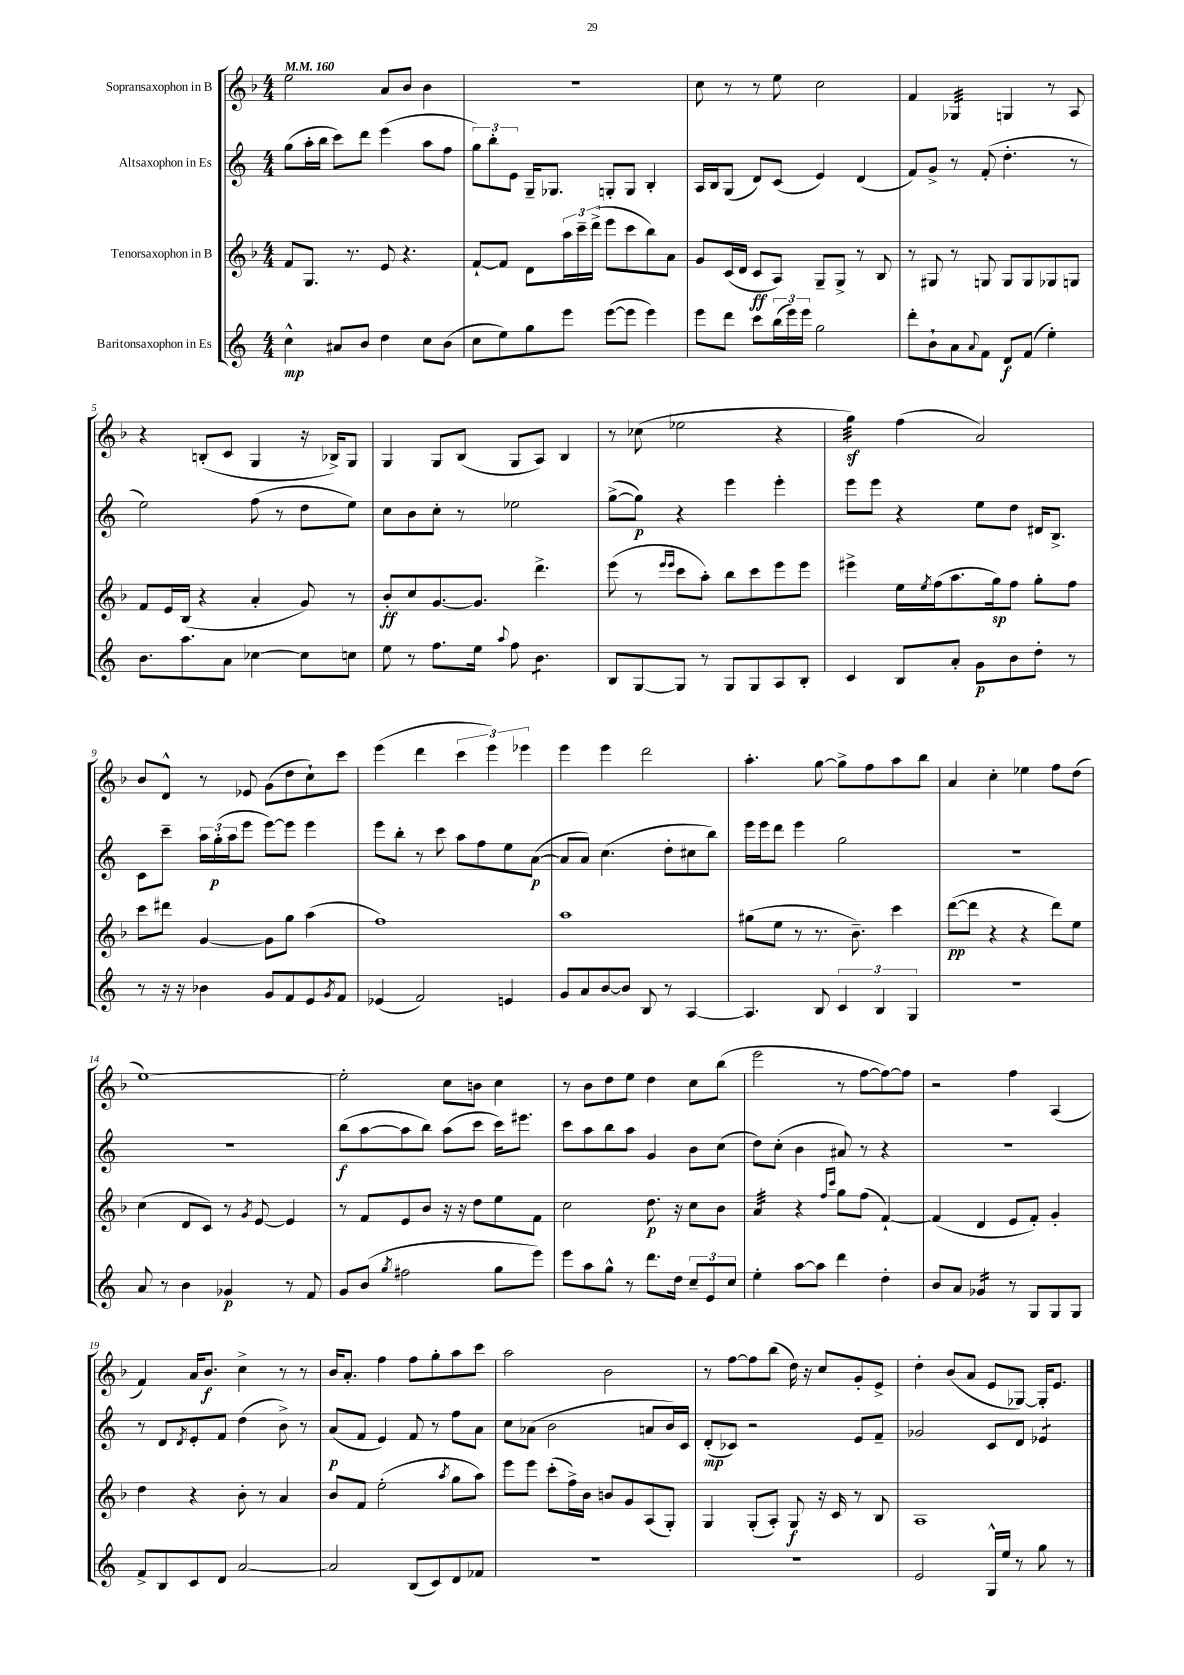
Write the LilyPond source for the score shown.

<<
\new StaffGroup <<
\new Staff = "s0" \with { instrumentName = "Sopransaxophon in B" } {
    \clef treble \key f \major \numericTimeSignature \time 4/4 \tempo 4 = 160
    e''2 a'8 bes'8 bes'4 |
    R1 |
    c''8 r8 r8 e''8 c''2 |
    f'4 ges4:32 g4 r8 a8 |
    r4 b8-.( c'8 g4 r16 bes16->) g8 |
    g4 g8 bes8( g8 a8) bes4 |
    r8 ces''8( ees''2 r4 |
    g''4:32\sf) f''4( a'2) |
    bes'8 d'8-^ r8 ees'8 g'8( d''8 c''8-!) c'''8 |
    e'''4( d'''4 \tuplet 3/2 { c'''4 e'''4) ees'''4 } |
    e'''4 e'''4 d'''2 |
    a''4.-. g''8~ g''8-> f''8 a''8 bes''8 |
    a'4 c''4-. ees''4 f''8 d''8( |
    e''1~) |
    e''2-. c''8 b'8 c''4 |
    r8 bes'8 d''8 e''8 d''4 c''8 bes''8( |
    e'''2 r8 f''8~ f''8~) f''8 |
    r2 f''4 a4( |
    f'4) a'16 bes'8.\f c''4-> r8 r8 |
    bes'16 a'8.-. f''4 f''8 g''8-. a''8 c'''8 |
    a''2 bes'2 |
    r8 f''8~ f''8 bes''8( d''16) r16 c''8 g'8-. e'8-> |
    d''4-. bes'8( a'8 e'8 ges8~) ges16-. e'8. \bar "|." |
}
\new Staff = "s1" \with { instrumentName = "Altsaxophon in Es" } {
    \clef treble \key c \major \numericTimeSignature \time 4/4
    g''8( a''16-. b''16 c'''8) d'''8 e'''4( a''8 f''8 |
    \tuplet 3/2 { g''8) b''8-. e'8 } g16-- ges8. g8-. g8 b4-. |
    a16 b16 g8( d'8) c'8( e'4) d'4( |
    f'8) g'8-> r8 f'8-.( d''4.-. r8 |
    e''2) f''8( r8 d''8 e''8) |
    c''8 b'8 c''8-. r8 ees''2 |
    g''8~->( g''8\p) r4 e'''4 e'''4-. |
    e'''8 e'''8 r4 e''8 d''8 dis'16 b8.-> |
    c'8 c'''8-- \tuplet 3/2 { a''16 g''16-.\p( a''16 } e'''8 e'''8~) e'''8 e'''4 |
    e'''8 b''8-. r8 c'''8 a''8 f''8 e''8 a'8~\p( |
    a'8 a'8) c''4.( d''8-. cis''8 b''8) |
    e'''16 e'''16 d'''8 e'''4 g''2 |
    r1 |
    r1 |
    b''8\f( a''8~ a''8 b''8) a''8( c'''8 c'''16) eis'''8. |
    c'''8 a''8 b''8 a''8 g'4 b'8 c''8( |
    d''8) c''8-.( b'4 ais'8) r8 r4 |
    R1 |
    r8 d'8 \acciaccatura { d'8 } e'8-. f'8 d''4( b'8->) r8 |
    a'8\p( f'8 e'4) f'8 r8 f''8 a'8 |
    c''8 aes'8( b'2 a'8 b'16) c'16 |
    d'8-.\mp( ces'8) r2 e'8 f'8-- |
    ges'2 c'8 d'8 ees'4:8 \bar "|." |
}
\new Staff = "s2" \with { instrumentName = "Tenorsaxophon in B" } {
    \clef treble \key f \major \numericTimeSignature \time 4/4
    f'8 g8. r8. e'8 r4. |
    f'8~-! f'8 d'8 \tuplet 3/2 { a''16 c'''16-- d'''16->( } e'''8 c'''8 bes''8) a'8 |
    g'8 c'16( d'16 c'8\ff a8) g8-- g8-> r8 bes8 |
    r8 gis8 r8 g8 g8 g8 ges8 g8 |
    f'8 e'16 bes16( r4 a'4-. g'8) r8 |
    bes'8-.\ff c''8 g'8.~ g'8. d'''4.-> |
    e'''8( r8 \grace { e'''16 e'''16 } c'''8 a''8-.) bes''8 c'''8 e'''8 e'''8 |
    eis'''4-> e''16 \acciaccatura { e''8 } f''16( a''8. g''16\sp) f''8 g''8-. f''8 |
    c'''8 dis'''8 g'4~ g'8 g''8 a''4( |
    f''1) |
    a''1 |
    gis''8( e''8 r8 r8. bes'8.--) c'''4 |
    d'''8~\pp( d'''8 r4 r4 d'''8) e''8 |
    c''4( d'8 c'8) r8 \acciaccatura { g'8 } e'8~ e'4 |
    r8 f'8 e'8 bes'8 r16 r16 d''8 e''8 f'8 |
    c''2 d''8.\p r16 c''8 bes'8 |
    a'4:32 r4 \grace { f''16 c'''16 } g''8 f''8( f'4~-!) |
    f'4( d'4 e'8 f'8-.) g'4-. |
    d''4 r4 bes'8-. r8 a'4 |
    bes'8 f'8 e''2-.( \acciaccatura { a''8 } g''8 a''8) |
    e'''8 e'''8 c'''8-.( f''16->) bes'16 b'8 g'8 a8( g8-.) |
    g4 g8-.( a8-.) g8\f r16 c'16 r8 bes8 |
    a1 \bar "|." |
}
\new Staff = "s3" \with { instrumentName = "Baritonsaxophon in Es" } {
    \clef treble \key c \major \numericTimeSignature \time 4/4
    c''4-^\mp ais'8 b'8 d''4 c''8 b'8( |
    c''8 e''8) g''8 e'''8 e'''8~( e'''8 e'''4) |
    e'''8 d'''8 c'''8 \tuplet 3/2 { b''16( e'''16) e'''16 } g''2 |
    d'''8-. b'8-! a'8 \appoggiatura { a'8 } f'8 d'8\f f'8( e''4-.) |
    b'8. a''8. a'8 ces''4~ ces''8 c''8 |
    e''8 r8 f''8. e''16 \appoggiatura { a''8 } f''8 b'4.:8 |
    b8 g8~ g8 r8 g8 g8 a8 b8-. |
    c'4 b8 a'8-. g'8\p b'8 d''8-. r8 |
    r8 r16 r16 bes'4 g'8 f'8 e'8 \acciaccatura { g'8 } f'8 |
    ees'4( f'2) e'4 |
    g'8 a'8 b'8~ b'8 b8 r8 a4~ |
    a4. b8 \tuplet 3/2 { c'4 b4 g4 } |
    R1 |
    a'8 r8 b'4 ges'4\p r8 f'8 |
    g'8 b'8( \acciaccatura { g''8 } fis''2 g''8 e'''8) |
    e'''8 a''8 g''8-^ r8 d'''8. d''16 \tuplet 3/2 { c''8-- e'8 c''8 } |
    e''4-. a''8~ a''8 d'''4 d''4-. |
    b'8 a'8 ges'4:16 r8 g8 g8 g8 |
    f'8-> b8 c'8 d'8 a'2~ |
    a'2 b8( c'8) d'8 fes'8 |
    R1 |
    R1 |
    e'2 g16-^ e''16 r8 g''8 r8 \bar "|." |
}
>>
>>
